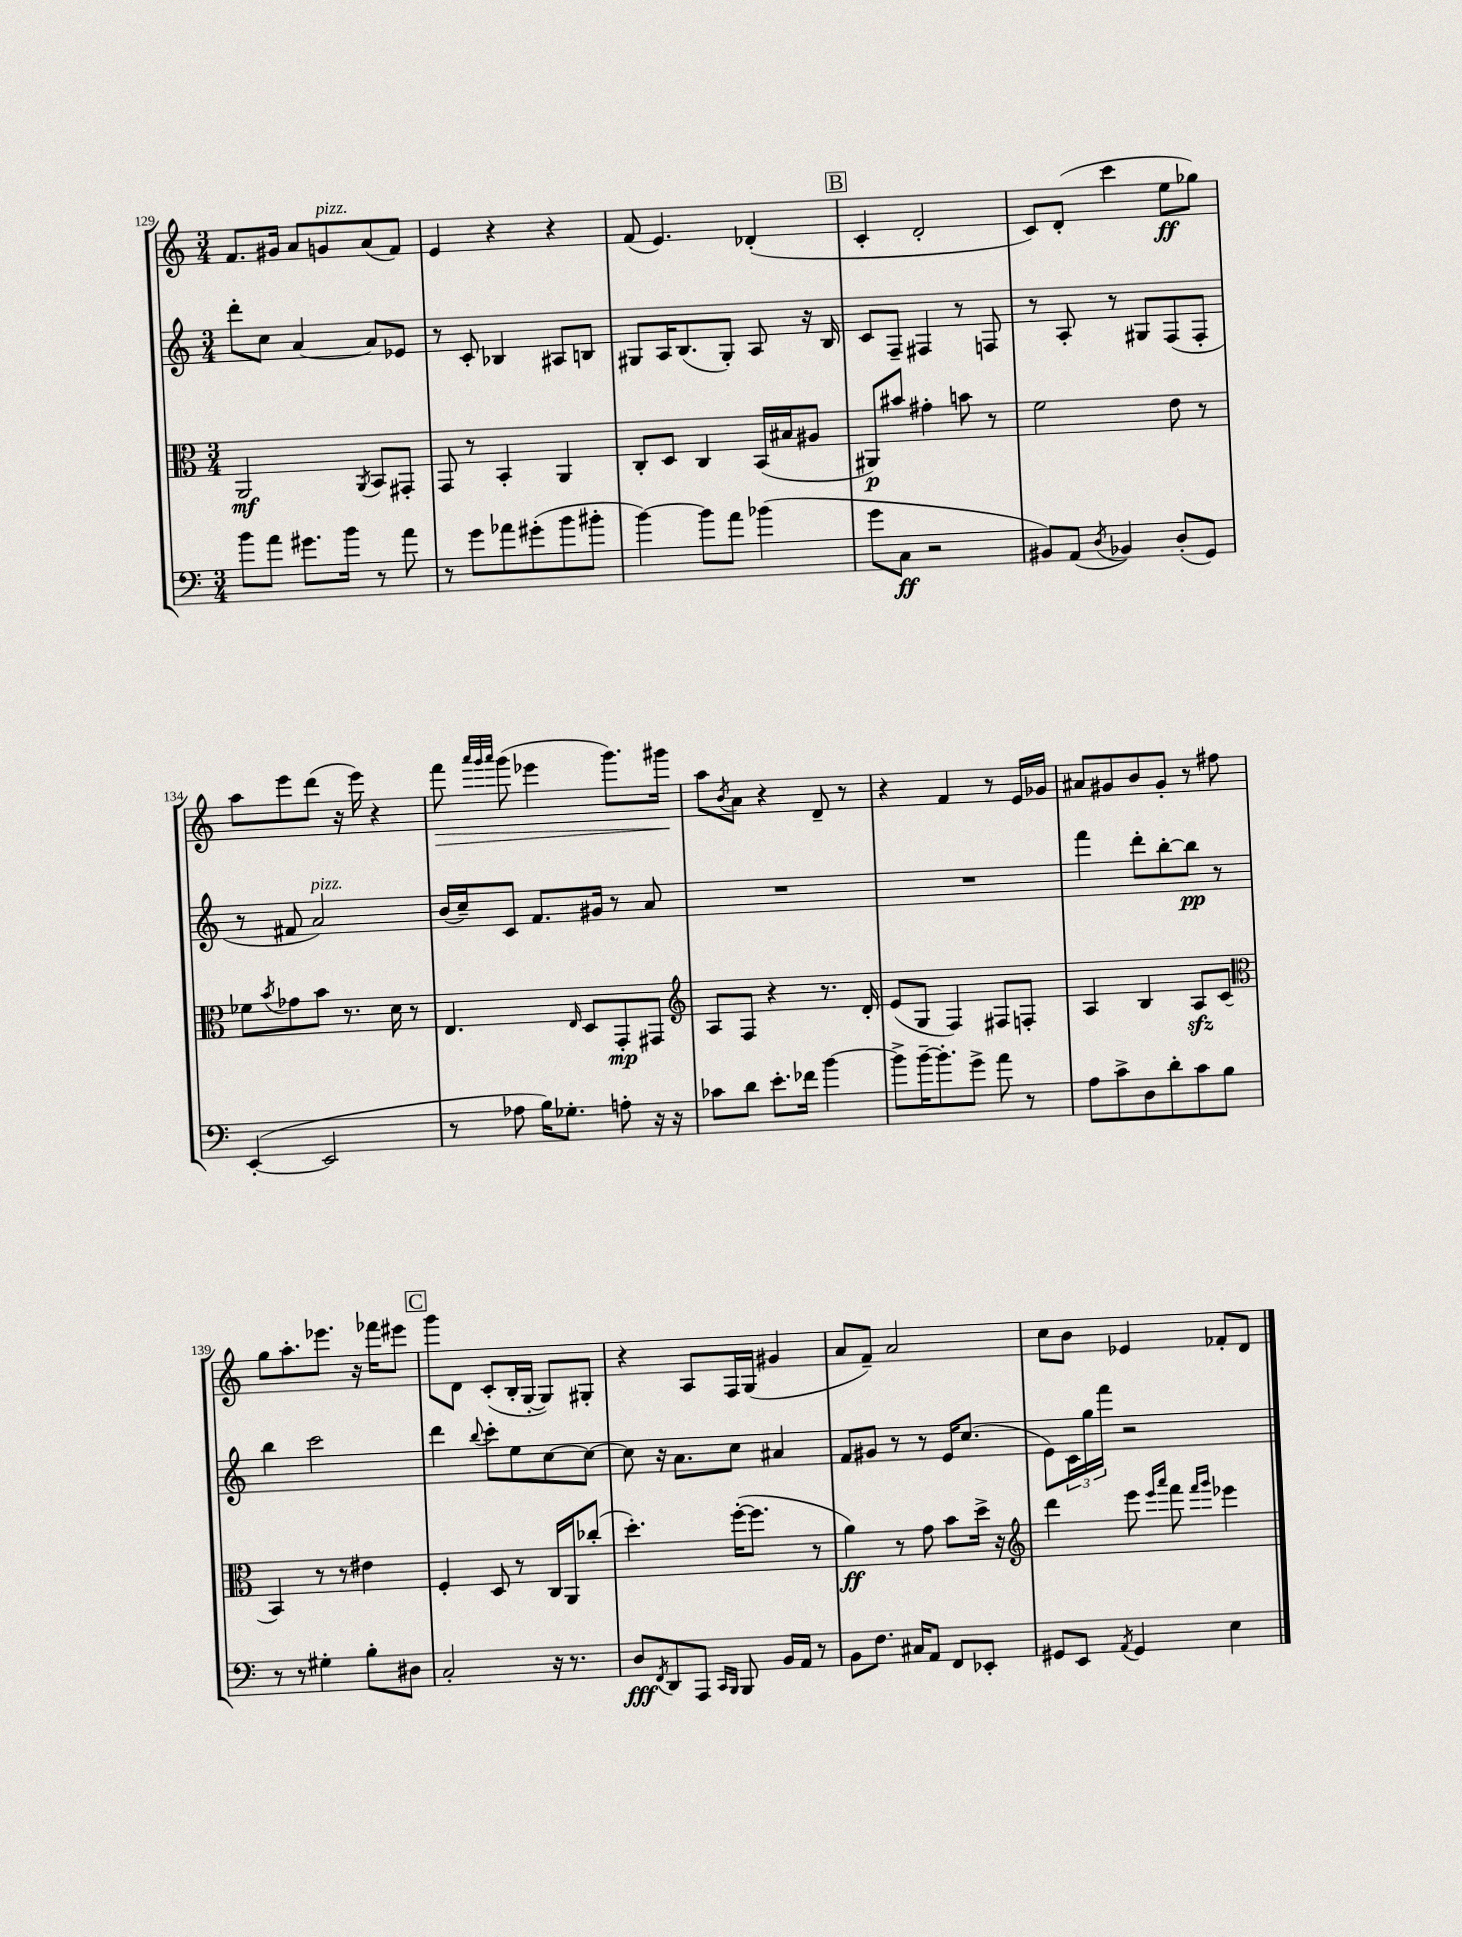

**kern	**dynam	**kern	**dynam	**kern	**dynam	**kern	**dynam
*part4	*part4	*part3	*part3	*part2	*part2	*part1	*part1
*staff4	*staff4	*staff3	*staff3	*staff2	*staff2	*staff1	*staff1
*clefF4	*	*clefC3	*	*clefG2	*	*clefG2	*
*k[]	*	*k[]	*	*k[]	*	*k[]	*
*M3/4	*	*M3/4	*	*M3/4	*	*M3/4	*
=129	=129	=129	=129	=129	=129	=129	=129
8b\L	.	2AA/	mf	8ddd'\L	.	8.f/L	.
8a\J	.	.	.	8cc\J	.	.	.
.	.	.	.	.	.	16g#X/Jk	.
8.g#X\L	.	.	.	[4a/	.	8a/L	.
!	!	!	!	!	!	!LO:TX:a:i:t=pizz.	!
.	.	.	.	.	.	8gn/	.
16b\Jk	.	.	.	.	.	.	.
.	.	8qAA/	.	.	.	.	.
8r	.	8BB/L	.	8a/L]	.	(8a/	.
8a\	.	8GG#X'/J	.	8e-X/J	.	8f/J)	.
=130	=130	=130	=130	=130	=130	=130	=130
8r	.	8GG/	.	8r	.	4e/	.
8g\L	.	8r	.	8c'/	.	.	.
8a-X\	.	4BB'/	.	4B-X/	.	4r	.
(8g#X'\	.	.	.	.	.	.	.
8b\	.	4AA/	.	8A#X/L	.	4r	.
8b#X'\J	.	.	.	8Bn/J	.	.	.
=131	=131	=131	=131	=131	=131	=131	=131
[4b\)	.	8C'/L	.	8G#X/L	.	(8f/	.
.	.	8D/J	.	16A/K	.	4.e/)	.
.	.	.	.	(8.B/	.	.	.
8b\L]	.	4C/	.	.	.	.	.
8a\J	.	.	.	8G#'/J)	.	.	.
(4b-X\	.	(16BB/LL	.	8A/	.	(4d-X'/	.
.	.	16B#X/J	.	.	.	.	.
.	.	8A#X/J	.	16r	.	.	.
.	.	.	.	16B/	.	.	.
!!LO:REH:place=s1:t=B
=132	=132	=132	=132	=132	=132	=132	=132
8g\L	.	8AA#X/L)	p	8c/L	.	4c'/	.
8C\J	ff	8b#X/J	.	8F~/J	.	.	.
2r	.	4g#X'\	.	4F#X/	.	2d'/	.
.	.	8bn\	.	8r	.	.	.
.	.	8r	.	8Fn/	.	.	.
=133	=133	=133	=133	=133	=133	=133	=133
8BB#X/L)	.	2f\	.	8r	.	8c/L)	.
(8AA/J	.	.	.	8A'/	.	(8d'/J	.
8qD/	.	.	.	.	.	.	.
4BB-X/)	.	.	.	8r	.	4ccc\	.
.	.	.	.	8G#X/L	.	.	.
(8D'/L	.	8e\	.	(8F/	.	8ee\L	ff
8GG/J)	.	8r	.	8F'/J	.	8gg-X\J)	.
!!LO:LB:g=z
=134	=134	=134	=134	=134	=134	=134	=134
([4EE'/	.	8f-X\L	.	8r	.	8aa\L	.
.	.	8qb/	.	.	.	.	.
.	.	8g-X\	.	8f#X/	.	8eee\	.
!	!	!	!	!LO:TX:a:i:t=pizz.	!	!	!
2EE/]	.	8b\J	.	2a/)	.	(8ddd\J	.
.	.	8.r	.	.	.	16r	.
.	.	.	.	.	.	16eee\)	.
.	.	.	.	.	.	4r	.
.	.	16d\	.	.	.	.	.
.	.	8r	.	.	.	.	.
=135	=135	=135	=135	=135	=135	=135	=135
!	!	!	!	!	!	!	!LO:HP:b
8r	.	4.E/	.	(16b/LL	.	8fff\	>
.	.	.	.	16cc~/J)	.	.	.
.	.	.	.	.	.	32qqaaa/LLL	.
.	.	.	.	.	.	32qqggg/	.
.	.	.	.	.	.	32qqaaa/JJJ	.
8A-X\	.	.	.	8c/J	.	(8ggg\	.
16B\KL)	.	.	.	8.f/L	.	4eee-X\	.
8.G-X'\J	.	.	.	.	.	.	.
.	.	16qqE/	.	.	.	.	.
.	.	8D/L	.	.	.	.	.
.	.	.	.	16g#X/Jk	.	.	.
8An'\	.	8GG'/	mp	8r	.	8.ggg\L)	.
16r	.	8GG#X/J	.	8a/	.	.	.
16r	.	.	.	.	.	16ggg#X\Jk	.
.	.	.	.	.	.	.	]
=136	=136	=136	=136	=136	=136	=136	=136
*	*	*clefG2	*	*	*	*	*
8c-X\L	.	8A/L	.	2.r	.	8aa\L	.
.	.	.	.	.	.	8qb/	.
8d\J	.	8F/J	.	.	.	8a\J	.
8.e'\L	.	4r	.	.	.	4r	.
16f-X\Jk	.	.	.	.	.	.	.
[4b\	.	8.r	.	.	.	8d~/	.
.	.	.	.	.	.	8r	.
.	.	16d'/	.	.	.	.	.
=137	=137	=137	=137	=137	=137	=137	=137
8b^\L]	.	(8e/L	.	2.r	.	4r	.
[16b~\K	.	8G/J	.	.	.	.	.
8.b'\]	.	.	.	.	.	.	.
.	.	4F/)	.	.	.	4f/	.
8g^\J	.	.	.	.	.	.	.
8a\	.	8F#X/L	.	.	.	8r	.
8r	.	8Fn'/J	.	.	.	16e/LL	.
.	.	.	.	.	.	16g-X/JJ	.
=138	=138	=138	=138	=138	=138	=138	=138
8A\L	.	4A/	.	4fff\	.	8a#X/L	.
8c^\	.	.	.	.	.	8g#X/	.
8D\	.	4B/	.	8ddd'\L	.	8b/	.
8d'\	.	.	.	[8bb'\	.	8g#'/J	.
8c\	.	8Azz/L	.	8bb\J]	pp	8r	.
8B\J	.	(8c/J	.	8r	.	8ff#X\	.
!!LO:LB:g=z
=139	=139	=139	=139	=139	=139	=139	=139
*	*	*clefC3	*	*	*	*	*
8r	.	4BB/)	.	4bb\	.	8gg\L	.
8r	.	.	.	.	.	8.aa'\	.
4G#X'\	.	8r	.	2ccc\	.	.	.
.	.	.	.	.	.	8.eee-X\J	.
.	.	8r	.	.	.	.	.
8B'\L	.	4e#X\	.	.	.	16r	.
.	.	.	.	.	.	16fff-X\KL	.
8D#X\J	.	.	.	.	.	8eee#X\J	.
!!LO:REH:place=s1:t=C
=140	=140	=140	=140	=140	=140	=140	=140
2C'/	.	4F'/	.	4ddd\	.	8ggg\L	.
.	.	.	.	.	.	8d\J	.
.	.	.	.	8qqbb/	.	.	.
.	.	8D/	.	8ccc'\L	.	(8c'/L	.
.	.	8r	.	8ee\	.	16B'/L	.
.	.	.	.	.	.	[16G'/JJ	.
16r	.	16C/LL	.	[8cc\	.	8G/L])	.
8.r	.	16AA/J	.	.	.	.	.
.	.	(8cc-X'/J	.	8cc\J_	.	8G#X'/J	.
=141	=141	=141	=141	=141	=141	=141	=141
8D/L	fff	4.dd'\)	.	8cc\]	.	4r	.
8qFF/	.	.	.	.	.	.	.
8DD/	.	.	.	16r	.	.	.
.	.	.	.	8.a\L	.	.	.
8AAA/J	.	.	.	.	.	8A/L	.
16qqCC/LL	.	.	.	.	.	.	.
16qqBBB/JJ	.	.	.	.	.	.	.
8BBB/	.	([16ff'\KL	.	8cc\J	.	16F/L	.
.	.	8.ff\J]	.	.	.	(16G/JJ	.
16BB/LL	.	.	.	4a#X/	.	4g#X/	.
16AA/JJ	.	.	.	.	.	.	.
8r	.	8r	.	.	.	.	.
=142	=142	=142	=142	=142	=142	=142	=142
8BB\L	.	4a\)	ff	8f/L	.	8a/L	.
8.F\J	.	.	.	8g#X/J	.	8f~/J)	.
.	.	8r	.	8r	.	2a/	.
16C#X/KL	.	.	.	.	.	.	.
8AA/J	.	8g\	.	8r	.	.	.
8FF/L	.	8b\L	.	16e/KL	.	.	.
.	.	.	.	(8.cc/J	.	.	.
8EE-X'/J	.	16dd^\Jk	.	.	.	.	.
.	.	16r	.	.	.	.	.
=143	=143	=143	=143	=143	=143	=143	=143
*	*	*clefG2	*	*	*	*	*
8GG#X/L	.	4ddd\	.	8e\L)	.	8cc\L	.
8EE/J	.	.	.	24c\L	.	8b\J	.
.	.	.	.	24gg\	.	.	.
.	.	.	.	24fff\JJ	.	.	.
8qAA/	.	.	.	.	.	.	.
4GG#/	.	8eee\	.	2r	.	4e-X/	.
.	.	16qqeee/LL	.	.	.	.	.
.	.	16qqaaa/JJ	.	.	.	.	.
.	.	8fff\	.	.	.	.	.
.	.	16qqfff/LL	.	.	.	.	.
.	.	16qqggg/JJ	.	.	.	.	.
4E\	.	4eee-X\	.	.	.	8f-X'/L	.
.	.	.	.	.	.	8d/J	.
==	==	==	==	==	==	==	==
*-	*-	*-	*-	*-	*-	*-	*-
